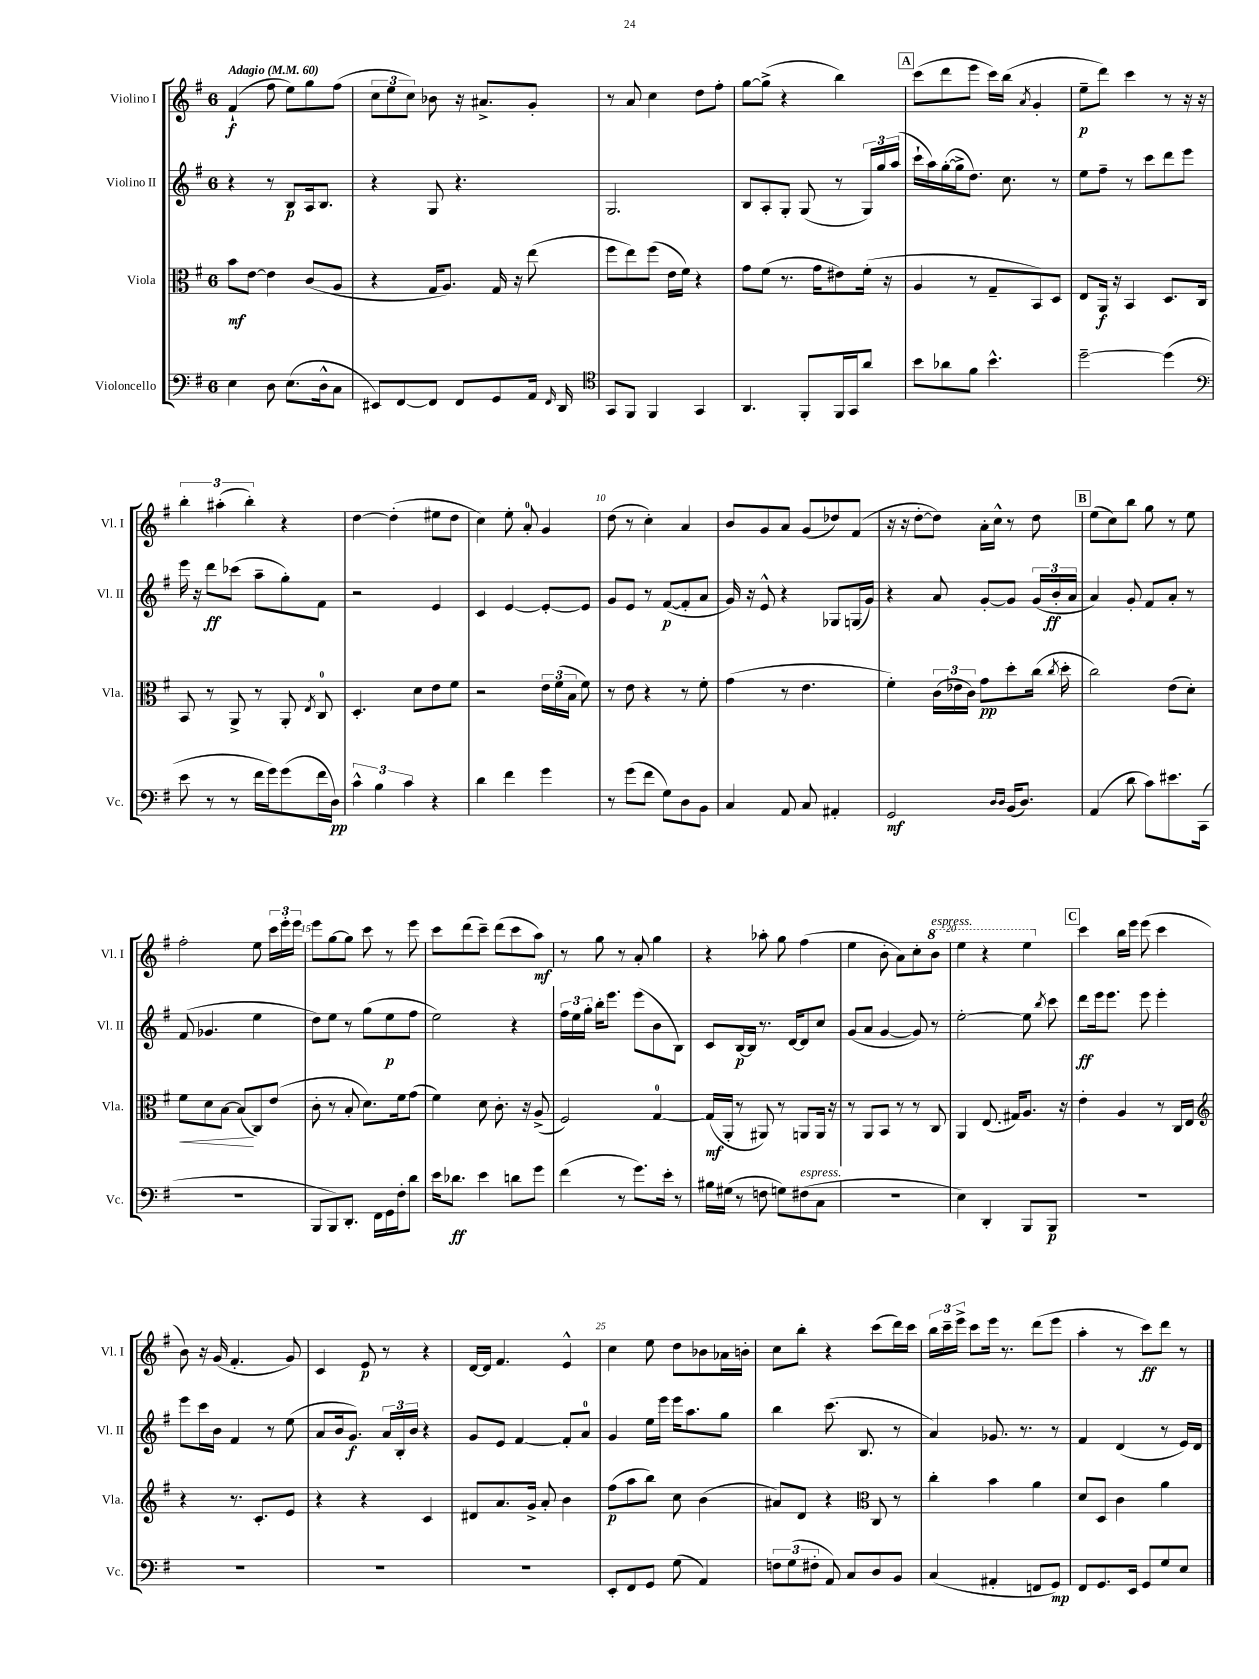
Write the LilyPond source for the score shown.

<<
\new StaffGroup <<
\new Staff = "s0" \with { instrumentName = "Violino I" shortInstrumentName = "Vl. I" } {
    \clef treble \key g \major \once \override Staff.TimeSignature.style = #'single-digit \time 6/8 \tempo "Adagio" 4 = 60
    \autoBeamOff fis'4-!\f( fis''8 e''8[) g''8 fis''8]( |
    \tuplet 3/2 { c''8[ e''8 c''8]) } bes'8 r16 ais'8.[-> g'8]-. |
    r8 a'8 c''4 d''8[ fis''8]-. |
    g''8[~ g''8]->( r4 b''4) |
    \mark \markup { \box "A" } c'''8[( d'''8 e'''8] c'''16[) b''16]( \acciaccatura { a'8 } g'4-. |
    e''8[--\p d'''8]) c'''4 r8 r16 r16 |
    \tuplet 3/2 { b''4-. ais''4-.( b''4-.) } r4 |
    d''4~ d''4-.( eis''8[ d''8] |
    c''4) e''8-. a'8-0-. g'4 |
    d''8( r8 c''4-.) a'4 |
    b'8[ g'8 a'8] g'8[( des''8) fis'8]( |
    r16 r16 d''8[~-. d''8]) a'16[-. c''16]-^ r8 d''8 |
    \mark \markup { \box "B" } e''8[( c''8) b''8] g''8 r8 e''8 |
    fis''2-. e''8 \tuplet 3/2 { c'''16[ e'''16-. e'''16] } |
    e'''8[ g''8~ g''8] c'''8 r8 e'''8 |
    c'''8[ d'''8( c'''8]--) d'''8[( c'''8 a''8]\mf) |
    r8 g''8 r8 a'8-. g''4 |
    r4 aes''8-. g''8 fis''4( |
    e''4 b'8-. a'8[) c''8-. \ottava #1 b''8]^\markup { \italic "espress." } |
    e'''4 r4 e'''4 \ottava #0 |
    \mark \markup { \box "C" } c'''4 b''16[ e'''16] e'''8( c'''4 |
    b'8) r16 g'16( fis'4.-. g'8) |
    c'4 e'8\p r8 r4 |
    d'16[~ d'16] fis'4. e'4-^ |
    c''4 e''8 d''8[ bes'8 aes'16 b'16]-. |
    c''8[ b''8]-. r4 c'''8[( d'''16) c'''16] |
    \tuplet 3/2 { b''16[ c'''16-- e'''16]-> } c'''8[ e'''16] r8. d'''8[( e'''8] |
    a''4-. r8 c'''8[\ff) d'''8] r8 \bar "|." |
}
\new Staff = "s1" \with { instrumentName = "Violino II" shortInstrumentName = "Vl. II" } {
    \clef treble \key g \major \once \override Staff.TimeSignature.style = #'single-digit \time 6/8
    \autoBeamOff r4 r8 b8[\p a16 b8.] |
    r4 g8 r4. |
    g2. |
    b8[ a8-. g8]-. g8( r8 \tuplet 3/2 { g16[) g''16 a''16]( } |
    \mark \markup { \box "A" } c'''16[-! a''16) g''16~-.( g''16-> d''8.]) c''8. r8 |
    e''8[ fis''8]-- r8 c'''8[ d'''8 e'''8] |
    e'''16 r16 d'''8[\ff ces'''8]( a''8[-- g''8-.) fis'8] |
    r2 e'4 |
    c'4 e'4~ e'8[~-. e'8] |
    g'8[ e'8] r8 fis'8[~\p( fis'8-. a'8] |
    g'16) r16 e'8-^ r4 ges8[ g16( g'16]) |
    r4 a'8 g'8[~-. g'8] \tuplet 3/2 { g'16[( b'16-.\ff a'16] } |
    \mark \markup { \box "B" } a'4) g'8-. fis'8[ a'8]-. r8 |
    fis'8( ges'4. e''4 |
    d''8[) e''8] r8 g''8[( e''8\p fis''8] |
    e''2) r4 |
    \tuplet 3/2 { fis''16[ e''16 g''16]-. } b''16[-. e'''8.] e'''8[( b'8 b8]) |
    c'8[ b16~\p b16] r8. d'16[~ d'8 c''8] |
    g'8[( a'8] g'4~ g'8) r8 |
    e''2~-. e''8 \acciaccatura { b''8 } c'''8 |
    \mark \markup { \box "C" } d'''8[\ff e'''16 e'''8.] e'''8 e'''4-. |
    e'''8[ c'''16 b'16] fis'4 r8 e''8( |
    a'8[ b'16 g'8.]\f) \tuplet 3/2 { a'16[ b16-. b'16] } r4 |
    g'8[ e'8] fis'4~ fis'8[-. a'8]-0 |
    g'4 e''16[ e'''16] e'''16[ a''8. g''8] |
    b''4 c'''8.( b8. r8 |
    a'4) ges'8. r8. r8 |
    fis'4 d'4( r8 e'16[) d'16] \bar "|." |
}
\new Staff = "s2" \with { instrumentName = "Viola" shortInstrumentName = "Vla." } {
    \clef alto \key g \major \once \override Staff.TimeSignature.style = #'single-digit \time 6/8
    \autoBeamOff b'8[\mf e'8]~ e'4 c'8[( a8] |
    r4 g16[ a8.]) g16 r16 e''8( |
    fis''8[ e''8) fis''8]( e'16[ fis'16]) r4 |
    g'8[ fis'8]( r8. g'16[ eis'8) fis'16]-.( r16 |
    \mark \markup { \box "A" } a4 r8 g8[-- b,8) d8] |
    e8[ a,16]\f r16 b,4 d8.[ c16] |
    b,8 r8 a,8-> r8 a,8-. \acciaccatura { e8 } c8-0 |
    d4.-. d'8[ e'8 fis'8] |
    r2 \tuplet 3/2 { e'16[ fis'16( b16] } fis'8) |
    r8 e'8 r4 r8 fis'8-. |
    g'4( r8 e'4. |
    fis'4-.) \tuplet 3/2 { c'16[( ees'16 c'16]) } g'8[\pp d''8-. c''16]( \acciaccatura { c''8 } d''16-. |
    \mark \markup { \box "B" } c''2) e'8[( d'8]-.) |
    fis'8[\< d'8 b8]~ b8[\!( c8) e'8]( |
    c'8-. r8 b8-. d'8.[) fis'16 g'8]( |
    fis'4) d'8 c'8.-. r16 a8->( |
    fis2) g4-0~ |
    g16[\mf( a,16]-. r8 ais,8) r8 a,8[ a,16] r16 |
    r8 a,8[ b,8] r8 r8 c8 |
    a,4 e8.( gis16[) a8.] r16 |
    \mark \markup { \box "C" } e'4-. a4 r8 c16[ e16] |
    \clef treble r4 r8. c'8.[-. e'8] |
    r4 r4 c'4 |
    dis'8[ a'8. g'16]-> a'8-. b'4 |
    fis''8[\p( a''8 b''8]) c''8 b'4( |
    ais'8[) d'8] r4 \clef alto c8 r8 |
    c''4-. b'4 a'4 |
    d'8[ d8] c'4 a'4 \bar "|." |
}
\new Staff = "s3" \with { instrumentName = "Violoncello" shortInstrumentName = "Vc." } {
    \clef bass \key g \major \once \override Staff.TimeSignature.style = #'single-digit \time 6/8
    \autoBeamOff e4 d8 e8.[( d16-^ c8] |
    eis,8[) fis,8~ fis,8] fis,8[ g,8 a,16] \grace { fis,16 } d,16 |
    \clef tenor g,8[ fis,8] fis,4 g,4 |
    a,4. fis,8[-. fis,16 g,16 a'8] |
    \mark \markup { \box "A" } b'8[ aes'8 fis'8] b'4.-^ |
    d''2~-- d''4( |
    \clef bass e'8 r8 r8 fis'16[ g'16) g'8( fis'16 d16]\pp) |
    \tuplet 3/2 { c'4-^ b4 c'4 } r4 |
    d'4 fis'4 g'4 |
    r8 g'8[( fis'8] g8[) d8 b,8] |
    c4 a,8 c8 ais,4-. |
    g,2\mf \grace { d16[ d16] } b,16[( d8.]) |
    \mark \markup { \box "B" } a,4( d'8 c'8[) eis'8. c,16]( |
    R2. |
    b,,8[ b,,8) d,8.]-. fis,16[ g,16 fis16-. d'8] |
    e'16[ des'8.]\ff e'4 d'8[ g'8] |
    fis'4( r8 g'8.[) e'16]-. r8 |
    bis16[ gis16]( r8 f8 g8[) fis8^\markup { \italic "espress." }( c8] |
    R2. |
    e4) d,4-. b,,8[ b,,8]\p |
    \mark \markup { \box "C" } R2. |
    R2. |
    R2. |
    R2. |
    e,8[-. fis,8 g,8] g8( a,4) |
    \tuplet 3/2 { f8[ g8( fis8]-. } a,8) c8[ d8 b,8] |
    c4( ais,4-. f,8[ g,8]\mp) |
    fis,8[ g,8. e,16] g,8[ g8 e8] \bar "|." |
}
>>
>>
\layout { \context { \Score \override BarNumber.break-visibility = ##(#f #t #t) barNumberVisibility = #(every-nth-bar-number-visible 5) } }
